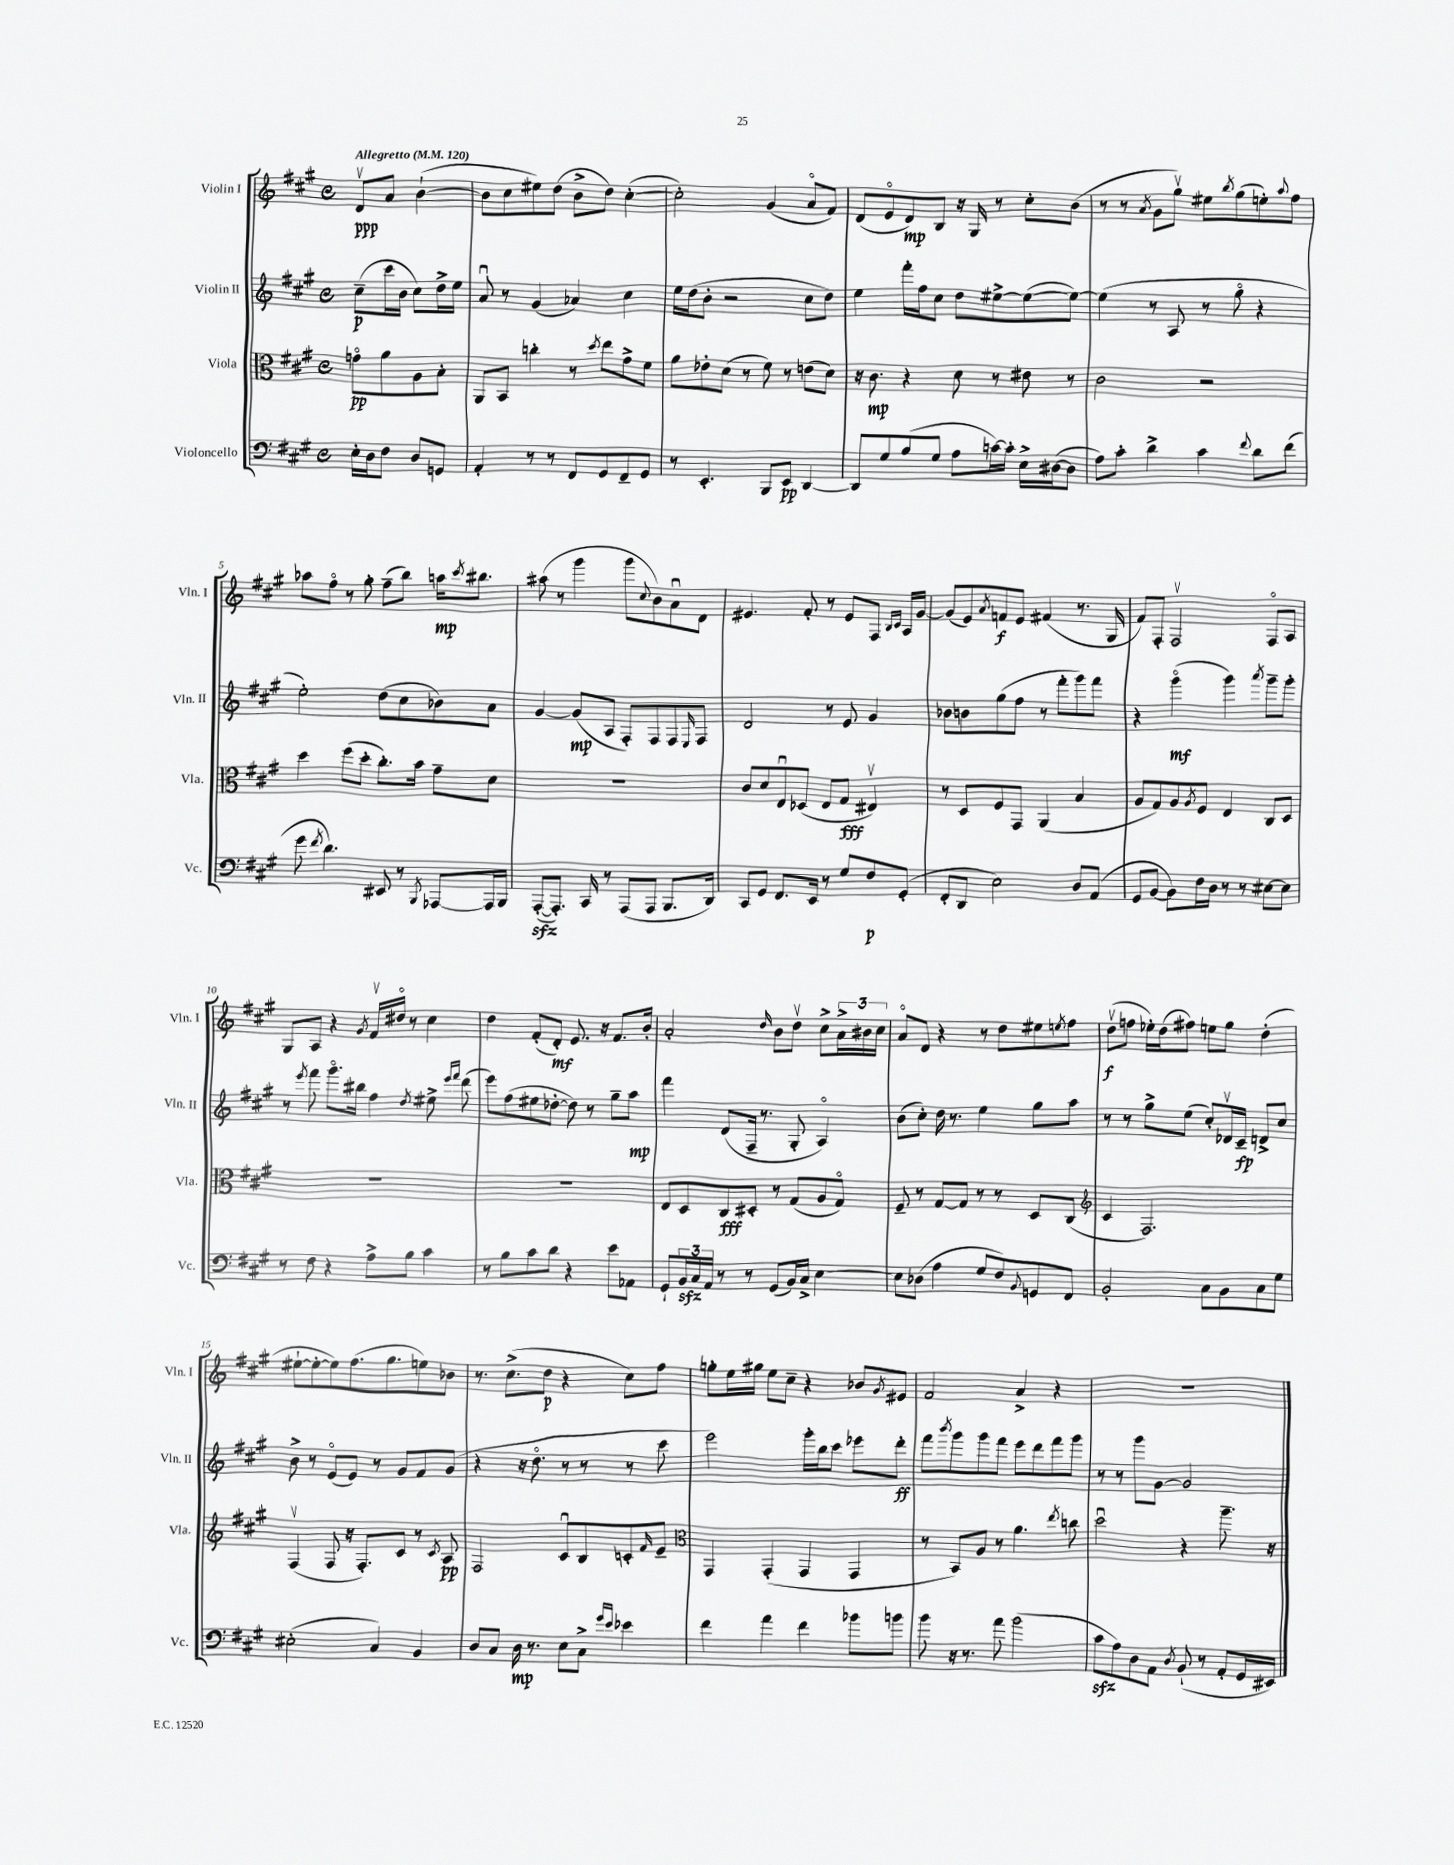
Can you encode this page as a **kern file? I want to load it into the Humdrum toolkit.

**kern	**dynam	**kern	**dynam	**kern	**dynam	**kern	**dynam
*part4	*part4	*part3	*part3	*part2	*part2	*part1	*part1
*staff4	*staff4	*staff3	*staff3	*staff2	*staff2	*staff1	*staff1
*I"Violoncello	*	*I"Viola	*	*I"Violin II	*	*I"Violin I	*
*I'Vc.	*	*I'Vla.	*	*I'Vln. II	*	*I'Vln. I	*
*clefF4	*	*clefC3	*	*clefG2	*	*clefG2	*
*k[f#c#g#]	*	*k[f#c#g#]	*	*k[f#c#g#]	*	*k[f#c#g#]	*
*M4/4	*	*M4/4	*	*M4/4	*	*M4/4	*
*met(c)	*	*met(c)	*	*met(c)	*	*met(c)	*
*MM120	*	*MM120	*	*MM120	*	*MM120	*
=	=	=	=	=	=	=	=
!	!	!	!	!	!	!LO:TX:a:B:t=Allegretto	!
16E'\LL	.	8gn\L	pp	(8cc#~\L	p	8dv/L	ppp
16D\J	.	.	.	.	.	.	.
8F#\J	.	8a\	.	16ccc#\L	.	8a/J	.
.	.	.	.	16b\JJ	.	.	.
8D/L	.	8A\	.	8cc#\L)	.	([4b`\	.
8GGn/J	.	8B'\J	.	16dd^\L	.	.	.
.	.	.	.	16ee\JJ	.	.	.
=1	=1	=1	=1	=1	=1	=1	=1
4AA'/	.	8AA/L	.	8au/	.	8b\L]	.
.	.	8BB/J	.	8r	.	8cc#\	.
8r	.	4ccn'\	.	(4g#/	.	8ee#X\)	.
8r	.	.	.	.	.	(8dd\J	.
8FF#/L	.	8r	.	4a-X/)	.	8b^\L	.
.	.	8qdd/	.	.	.	.	.
8GG#/	.	8ee\L	.	.	.	8dd\J)	.
8FF#~/	.	8g#^\	.	4cc#\	.	([4cc#'\	.
8GG#/J	.	8f#\J	.	.	.	.	.
=2	=2	=2	=2	=2	=2	=2	=2
8r	.	8a\L	.	16ee\LL	.	2cc#'\])	.
.	.	.	.	(16dd\J	.	.	.
4.EE'/	.	8e-X'\	.	8b'\J	.	.	.
.	.	(8d\J	.	2r	.	.	.
.	.	8r	.	.	.	.	.
8BBB/L	.	8f#\)	.	.	.	(4g#/	.
8EE/J	pp	8r	.	.	.	.	.
[4DD/	.	(8en\L	.	8cc#\L	.	8a/L	.
.	.	8d\J)	.	8dd\J)	.	8f#/J)	.
=3	=3	=3	=3	=3	=3	=3	=3
8DD/L]	.	16r	.	4ee\	.	(8d/L	.
.	.	8.c#\	mp	.	.	.	.
8G#/	.	.	.	.	.	8e/	.
(8B/	.	4r	.	16fff#'\LL	.	8d/)	mp
.	.	.	.	16ff#\J	.	.	.
8G#/J	.	.	.	8cc#\J	.	8B/J	.
8A\L	.	8d\	.	8dd\L	.	16r	.
.	.	.	.	.	.	16G#/	.
[16cn\L)	.	8r	.	[8ee#X^\	.	8r	.
16c'\JJ]	.	.	.	.	.	.	.
16E^\LL	.	8e#X\	.	(8ee#\_	.	8cc#'\L	.
([16D#X\J	.	.	.	.	.	.	.
8D#\J]	.	8r	.	8ee#\J_)	.	(8b\J	.
=4	=4	=4	=4	=4	=4	=4	=4
8A\L)	.	2c#\	.	(4ee#\]	.	8r	.
8c#'\J	.	.	.	.	.	8r	.
.	.	.	.	.	.	8qa/	.
4d^\	.	.	.	8r	.	8g#\L	.
.	.	.	.	8A/	.	8gg#v\J)	.
4c#\	.	2r	.	8r	.	8ee#X\L	.
.	.	.	.	.	.	8qbb/	.
.	.	.	.	8gg#\	.	(8gg#\	.
8qqf#/	.	.	.	.	.	.	.
8d\L	.	.	.	4r	.	8een'\)	.
.	.	.	.	.	.	8qqaa/	.
(8f#\J	.	.	.	.	.	8ff#\J	.
!!LO:LB:g=z
=5	=5	=5	=5	=5	=5	=5	=5
8g#\	.	4dd\	.	2ee'\)	.	8aa-X\L	.
8qf#/	.	.	.	.	.	.	.
4.d\)	.	.	.	.	.	8ff#\J	.
.	.	(8ff#\L	.	.	.	8r	.
.	.	8dd'\J	.	.	.	8gg#'\	.
8EE#X/	.	8.cc#'\L)	.	(8dd\L	.	(8ff#~\L	.
8r	.	.	.	8cc#\	.	8bb\J)	.
.	.	16b\Jk	.	.	.	.	.
8qBBB/	.	.	.	.	.	.	.
[8AAA-X/L	.	8g#~\L	.	8b-X\)	.	16aan\KL	mp
.	.	.	.	.	.	8qccc#/	.
.	.	.	.	.	.	8.bb#X\J	.
16AAA-/L]	.	8d\J	.	8a\J	.	.	.
16BBB/JJ	.	.	.	.	.	.	.
=6	=6	=6	=6	=6	=6	=6	=6
([8AAAzz'/L	.	1r	.	[4g#/	.	(8aa#X\	.
8.AAA'/J])	.	.	.	.	.	8r	.
.	.	.	.	(8g#/L]	mp	4ggg#\	.
16CC#/	.	.	.	.	.	.	.
8r	.	.	.	8A/J	.	.	.
(8AAA/L	.	.	.	8F#'/L)	.	8ggg#\L	.
.	.	.	.	.	.	8qqcc#/	.
8AAA/J	.	.	.	8F#/	.	8b\)	.
8.BBB/L	.	.	.	8F#/	.	8au\	.
.	.	.	.	16qqE/	.	.	.
.	.	.	.	8F#/J	.	8d\J	.
16DD/Jk)	.	.	.	.	.	.	.
=7	=7	=7	=7	=7	=7	=7	=7
8CC#/L	.	8c#/L	.	2d/	.	4.e#X/	.
8GG#/J	.	8d/	.	.	.	.	.
8.FF#/L	.	8Eu/	.	.	.	.	.
.	.	(8D-X/J	.	.	.	8f#'/	.
16EE/Jk	.	.	.	.	.	.	.
8r	.	8E/L	.	8r	.	8r	.
8G#/L	.	8G#/J	fff	8e/	.	8e#/L	.
8F#/	p	4E#Xv/)	.	4g#/	.	8F#/J	.
.	.	.	.	.	.	16qqB/LL	.
.	.	.	.	.	.	16qqc#/JJ	.
(8GG#'/J	.	.	.	.	.	16A/LL	.
.	.	.	.	.	.	[16g#/JJ	.
=8	=8	=8	=8	=8	=8	=8	=8
8FF#'/L	.	8r	.	8b-X\L	.	(8g#/L]	.
8DD/J	.	8D/L	.	8bn\	.	8e/)	.
.	.	.	.	.	.	8qa/	.
2E\)	.	8F#/	.	(8gg#\	.	8fn/	f
.	.	8GG#/J	.	8ff#\J	.	8e/J	.
.	.	(4AA/	.	8r	.	(4f#X/	.
.	.	.	.	8fff#'\L	.	.	.
8D/L	.	4B/	.	8ggg#\)	.	8.r	.
(8AA/J	.	.	.	8fff#\J	.	.	.
.	.	.	.	.	.	16G#/	.
=9	=9	=9	=9	=9	=9	=9	=9
8GG#/L	.	8A/L	.	4r	.	8f#/L)	.
[8BB/J	.	8G#/)	.	.	.	8F#'/J	.
8BB\L])	.	8A/	.	(4ggg#\	mf	2F#v/	.
.	.	8qA/	.	.	.	.	.
16F#\L	.	8F#/J	.	.	.	.	.
16D\JJ	.	.	.	.	.	.	.
8r	.	4E/	.	4ggg#\)	.	.	.
8r	.	.	.	.	.	.	.
.	.	.	.	8qaaa/	.	.	.
[8E#X\L	.	8C#/L	.	8ggg#~\L	.	8F#/L	.
8E#\J]	.	8D/J	.	8ggg#'\J	.	8A/J	.
!!LO:LB:g=z
=10	=10	=10	=10	=10	=10	=10	=10
8r	.	1r	.	8r	.	8G#/L	.
.	.	.	.	8qeee/	.	.	.
8F#\	.	.	.	8fff#\	.	8A/J	.
4r	.	.	.	8.ggg#\L	.	4r	.
.	.	.	.	16bb#X\Jk	.	.	.
.	.	.	.	.	.	8qg#/	.
8A^\L	.	.	.	4ff#\	.	16f#v/LL	.
.	.	.	.	.	.	16dd#X/JJ	.
8B\J	.	.	.	.	.	8r	.
.	.	.	.	8qdd/	.	.	.
4c#\	.	.	.	8ee#X^\	.	4cc#\	.
.	.	.	.	16qqeee/LL	.	.	.
.	.	.	.	16qqfff#/JJ	.	.	.
.	.	.	.	(8ddd\	.	.	.
=11	=11	=11	=11	=11	=11	=11	=11
8r	.	1r	.	8eee\L)	.	4dd\	.
8B\L	.	.	.	(8ff#\	.	.	.
8c#\	.	.	.	8ee#X\	.	(8f#'/L	.
8d\J	.	.	.	[8dd-X'\J	.	8d'/J)	mf
4r	.	.	.	8dd-\])	.	8.e/	.
.	.	.	.	8r	.	.	.
.	.	.	.	.	.	16r	.
8e\L	.	.	.	8gg#~\L	.	8.f#/L	.
8AA-X\J	.	.	.	8aa\J	mp	.	.
.	.	.	.	.	.	16b'/Jk	.
=12	=12	=12	=12	=12	=12	=12	=12
8GG#`/L	.	8E/L	.	4fff#\	.	2a'/	.
24BBzz/L	.	8D/	.	.	.	.	.
24C#/	.	.	.	.	.	.	.
24AA/JJ	.	.	.	.	.	.	.
8r	.	8C#/	fff	(8d/L	.	.	.
8r	.	8D#X'/J	.	16F#~/Jk	.	.	.
.	.	.	.	8.r	.	.	.
.	.	.	.	.	.	16qqdd/	.
(8GG#/L	.	8r	.	.	.	8b\L	.
16BB/L)	.	(8G#/L	.	8G#'/	.	8ddv\J	.
16C#^/JJ	.	.	.	.	.	.	.
[4E\	.	8A/	.	4A/)	.	8cc#^\L	.
.	.	8G#/J)	.	.	.	24a^\L	.
.	.	.	.	.	.	24b#X\	.
.	.	.	.	.	.	24cc#\JJ	.
=13	=13	=13	=13	=13	=13	=13	=13
8E\L]	.	8F#~/	.	(8b\L	.	8a/L	.
(8D-X\J	.	8r	.	8cc#'\J)	.	8d/J	.
4A\	.	[8G#/L	.	16dd\	.	4r	.
.	.	.	.	8.r	.	.	.
.	.	8G#/J]	.	.	.	.	.
8G#/L	.	8r	.	4ee\	.	8r	.
8F#/)	.	8r	.	.	.	8dd\L	.
8qqBB/	.	.	.	.	.	.	.
8GGn/	.	8D/L	.	8gg#\L	.	8ee#X\	.
.	.	.	.	.	.	8qeen/	.
8FF#/J	.	(8C#/J	.	8aa\J	.	8ff#\J	.
=14	=14	=14	=14	=14	=14	=14	=14
*	*	*clefG2	*	*	*	*	*
2BB'/	.	4c#/	.	8r	.	(8ddv\L	f
.	.	.	.	8r	.	8ffn\J	.
.	.	2.F#/)	.	8gg#^\L	.	16ee-X'\LL)	.
.	.	.	.	.	.	(16dd\J	.
.	.	.	.	(8ee\J	.	8ff#X\J)	.
8C#\L	.	.	.	8cc#'/L)	.	8een\L	.
8BB\	.	.	.	16d-Xv/L	.	8gg#\J	.
.	.	.	.	16c#~/JJ	fp	.	.
8C#\	.	.	.	8dn^/L	.	(4dd'\	.
8G#\J	.	.	.	8cc#/J	.	.	.
!!LO:LB:g=z
=15	=15	=15	=15	=15	=15	=15	=15
(2E#X'\	.	(4F#v/	.	8b^\	.	[8ee#X`\L	.
.	.	.	.	8r	.	8ee#'\_	.
.	.	8F#/	.	(8e/L	.	8ee#\])	.
.	.	16r	.	8e/J)	.	(8.ff#\	.
.	.	8.F#'/L)	.	.	.	.	.
4C#/)	.	.	.	8r	.	.	.
.	.	.	.	.	.	8.gg#\	.
.	.	8c#/J	.	8g#/L	.	.	.
4BB/	.	8r	.	8f#/	.	8een\)	.
.	.	8qc#/	.	.	.	.	.
.	.	8A/	pp	(8g#/J	.	8b-X\J	.
=16	=16	=16	=16	=16	=16	=16	=16
8D/L	.	2F#/	.	4r	.	8.r	.
8C#/J	.	.	.	.	.	.	.
.	.	.	.	.	.	(8.cc#^\L	.
16D\	mp	.	.	16r	.	.	.
8.r	.	.	.	8.dd\	.	.	.
.	.	.	.	.	.	8dd\J	p
8E\L	.	8c#u/L	.	8r	.	4r	.
8C#^\J	.	8B/	.	8r	.	.	.
16qqg#/LL	.	.	.	.	.	.	.
16qqe/JJ	.	.	.	.	.	.	.
4e-X\	.	8cn'/	.	8r	.	8cc#\L)	.
.	.	16qqf#/	.	.	.	.	.
.	.	8e~/J	.	8ccc#\	.	8ff#\J	.
=17	=17	=17	=17	=17	=17	=17	=17
*	*	*clefC3	*	*	*	*	*
4f#\	.	4GG#/	.	2eee\)	.	8ggn'\L	.
.	.	.	.	.	.	16ee\L	.
.	.	.	.	.	.	16gg#X\JJ	.
4a\	.	(4GG#'/	.	.	.	8ee\L	.
.	.	.	.	.	.	8cc#~\J	.
4f#\	.	4GG#/	.	16ggg#'\LL	.	4r	.
.	.	.	.	16bb\J	.	.	.
.	.	.	.	8ccc#\J	.	.	.
8b-X\L	.	4GG#/	.	8eee-X\L	.	8b-X/L	.
.	.	.	.	.	.	8qg#/	.
8bn\J	.	.	.	8ddd'\J	ff	8e#X/J	.
=18	=18	=18	=18	=18	=18	=18	=18
8b\	.	8r	.	8fff#\L	.	2f#/	.
.	.	.	.	8qbbb/	.	.	.
16r	.	8BB/L)	.	8ggg#\	.	.	.
8.r	.	.	.	.	.	.	.
.	.	8A/J	.	8ggg#\	.	.	.
8a\	.	8r	.	8fff#\J	.	.	.
(2b\	.	4.a\	.	8eee\L	.	4a^/	.
.	.	.	.	8ddd\	.	.	.
.	.	.	.	8fff#\	.	4r	.
.	.	8qee/	.	.	.	.	.
.	.	8ccn\	.	8ggg#\J	.	.	.
=19	=19	=19	=19	=19	=19	=19	=19
8c#zz\L	.	2ddu\	.	8r	.	1r	.
8A\)	.	.	.	8r	.	.	.
8D\	.	.	.	8ggg#\L	.	.	.
8AA\J	.	.	.	[8g#\J	.	.	.
8qD/	.	.	.	.	.	.	.
(8BB`/	.	4r	.	2g#/]	.	.	.
8r	.	.	.	.	.	.	.
8AA'/L	.	8.aa~\	.	.	.	.	.
16GG#/L	.	.	.	.	.	.	.
16EE#X/JJ)	.	16r	.	.	.	.	.
==	==	==	==	==	==	==	==
*-	*-	*-	*-	*-	*-	*-	*-
